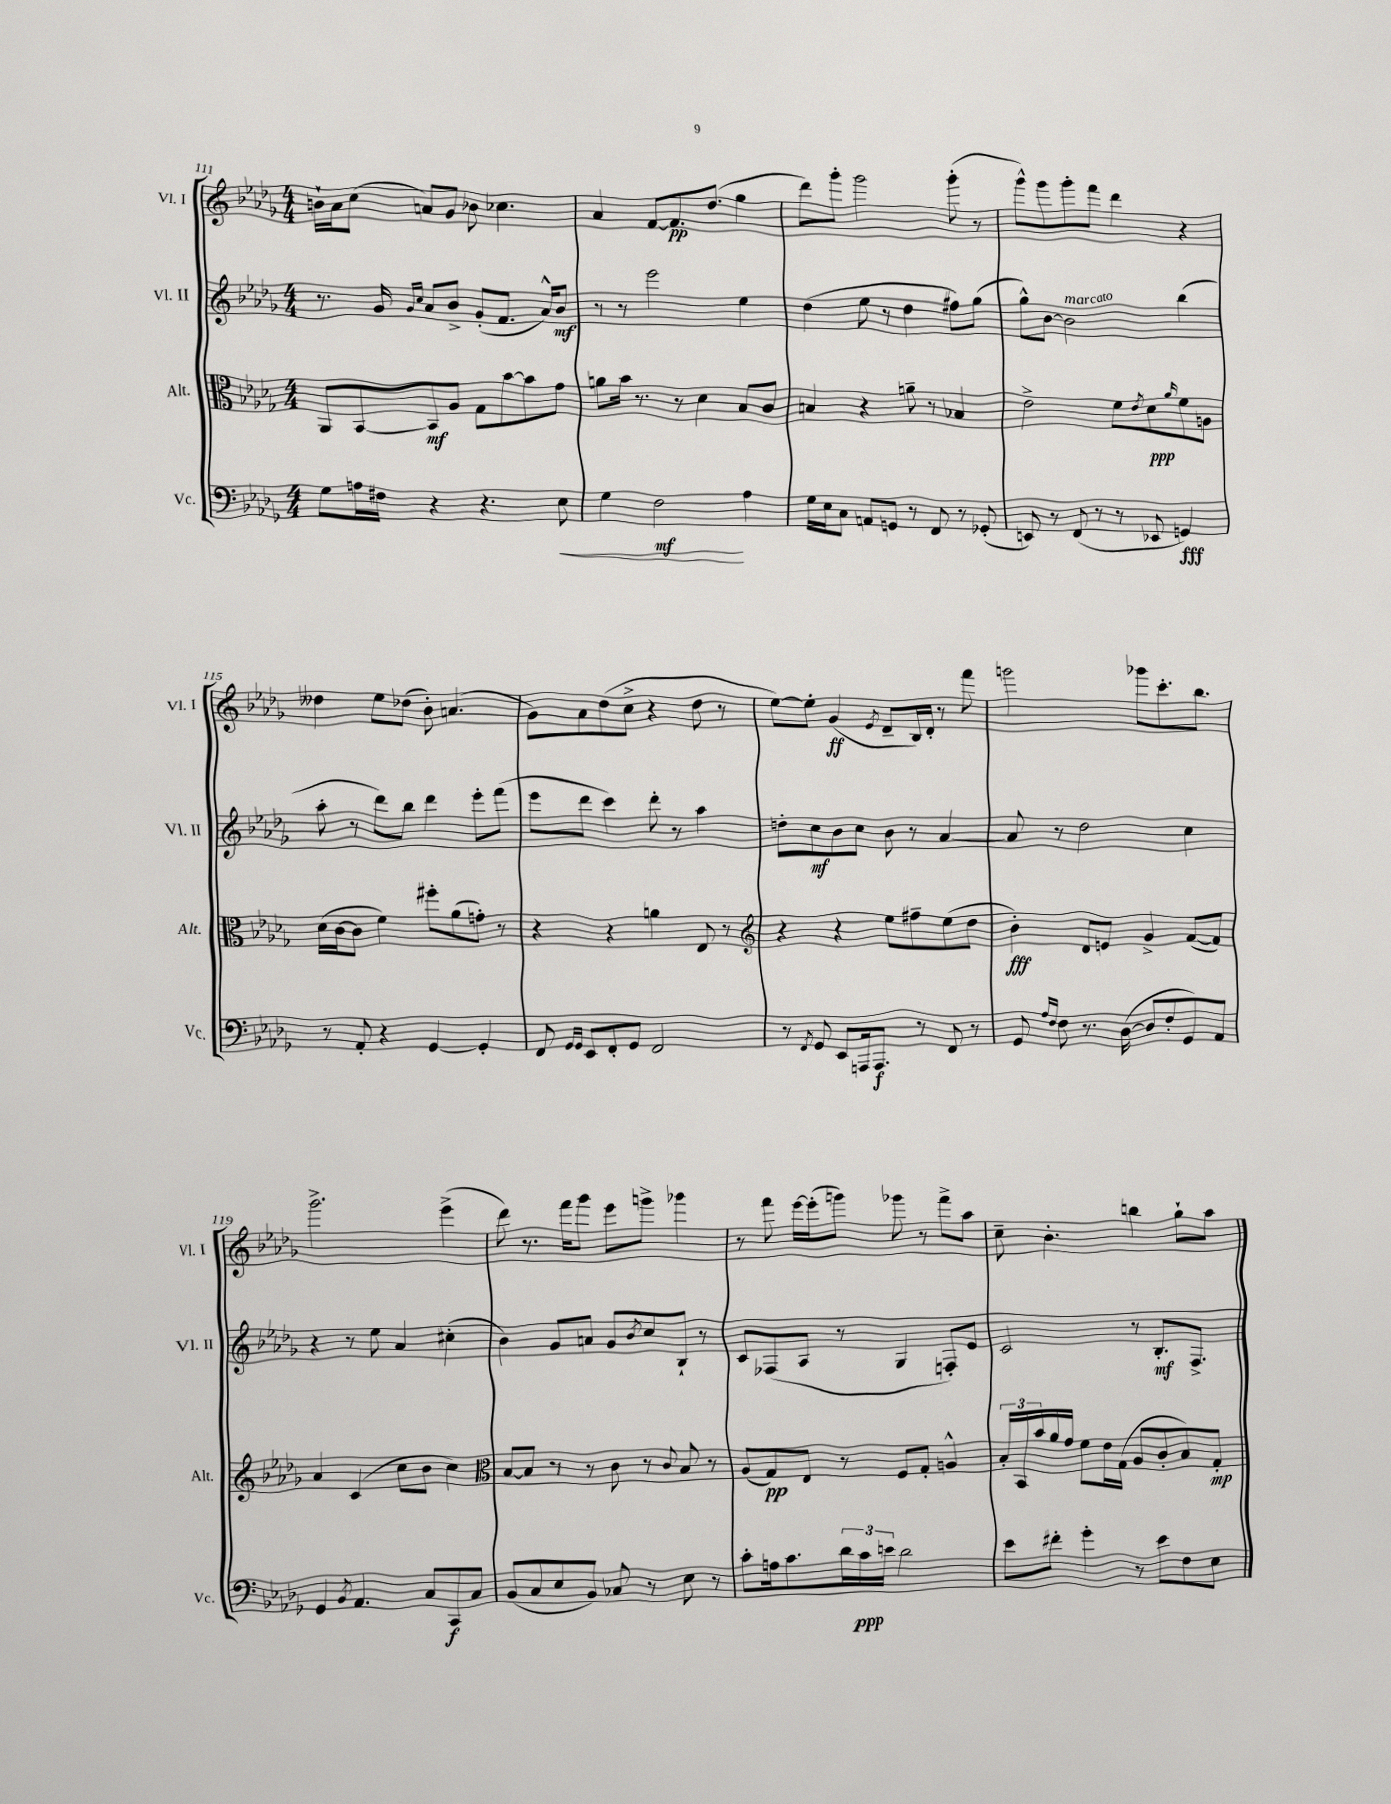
<<
\new StaffGroup <<
\new Staff = "s0" \with { instrumentName = "Vl. I" shortInstrumentName = "Vl. I" } {
    \clef treble \key des \major \numericTimeSignature \time 4/4
    b'16-! aes'16 c''8( a'8) ges'8 bes'8 ces''4. |
    aes'4 f'8~ f'8.\pp des''8.( ges''4 |
    des'''8) ges'''8-. ges'''2 ges'''8-.( r8 |
    ges'''8-^) ges'''8 ges'''8-. f'''8 des'''4 r4 |
    deses''4 ees''8 des''8( bes'8-.) a'4.( |
    ges'8) aes'8 des''8( c''8-> r4 des''8 r8 |
    ees''8~) ees''8-. ges'4\ff( \acciaccatura { ees'8 } des'8-- bes16) des'16-. r8 f'''8 |
    g'''2 ges'''8 c'''8.-. bes''8. |
    ges'''2.-> ees'''4->( |
    des'''8) r8. f'''16 ges'''8 ees'''8 g'''8-> ges'''4 |
    r8 f'''8 ees'''16~ ees'''16-.( g'''8) ges'''8 r8 f'''8-> aes''8 |
    c''8-- bes'4.-. b''4 ges''8-! aes''8 \bar "|." |
}
\new Staff = "s1" \with { instrumentName = "Vl. II" shortInstrumentName = "Vl. II" } {
    \clef treble \key des \major \numericTimeSignature \time 4/4
    r8. ges'16 \grace { ges'16 c''16 } aes'8 bes'8-> ges'8-.( f'8. aes'16-^) bes'8\mf |
    r8 r8 ees'''2 ees''4 |
    des''4( ees''8 r8 des''4 fis''8) ges''8( |
    ges''8-^) bes'8~ bes'2^\markup { \italic "marcato" } bes''4( |
    aes''8-. r8 des'''8) bes''8 des'''4 ees'''8-. f'''8( |
    ees'''8 des'''8 c'''4) des'''8-. r8 aes''4 |
    d''8-. c''8\mf bes'8 c''8 bes'8 r8 aes'4~ |
    aes'8 r8 des''2 c''4 |
    r4 r8 ees''8 aes'4 cis''4-.( |
    bes'4) ges'8 a'8 ges'8 \acciaccatura { bes'8 } c''8 bes8-! r8 |
    c'8 fes8( aes8 r8 ges4 f8-.) ees'8 |
    c'2 r8 bes8.-.\mf f8.-> \bar "|." |
}
\new Staff = "s2" \with { instrumentName = "Alt." shortInstrumentName = "Alt." } {
    \clef alto \key des \major \numericTimeSignature \time 4/4
    aes,8 bes,8~ bes,8\mf aes8 ges8 bes'8~ bes'8 ges'8 |
    a'8 bes'16 r8. r8 des'4 bes8 c'8 |
    b4 r4 a'8-- r8 bes4 |
    ees'2-> f'8 \acciaccatura { ees'8 } des'8\ppp \grace { aes'16 } f'8 a8 |
    des'16( c'16~ c'8 f'4) fis''8-. aes'8( g'8-.) r8 |
    r4 r4 a'4 ees8 r8 |
    \clef treble r4 r4 ees''8 fis''8-- ees''8( des''8 |
    bes'4-.\fff) des'8 e'8 ges'4-> f'8~( f'8) |
    aes'4 c'4( c''8 bes'8 c''4) |
    \clef alto bes8~ bes8 r8 r8 c'8 r8 \appoggiatura { c'8 } bes8 r8 |
    aes8( ges8\pp) ees8 r8 f8 ges8-. a4-^ |
    \tuplet 3/2 { bes16-. bes,16 bes'16 } aes'16 ges'16 f'8 ees'16 ges16( aes8 c'8-. bes8) ges8-.\mp \bar "|." |
}
\new Staff = "s3" \with { instrumentName = "Vc." shortInstrumentName = "Vc." } {
    \clef bass \key des \major \numericTimeSignature \time 4/4
    ges8 a16 fis16 r4 r4. ees8\< |
    ges4 f2\mf\! aes4 |
    ges16 ees16 c8 a,8 g,8 r8 f,8 r8 ges,8-.( |
    e,8) r8 f,8( r8 r8 ees,8 g,4\fff) |
    r8 aes,8-. r4 ges,4~ ges,4-. |
    f,8 \grace { ges,16 ges,16 } ees,8 f,8-. ges,8 f,2 |
    r8 \acciaccatura { f,8 } ges,8 ees,8 a,,16 a,,8.\f r8 f,8 r8 |
    ges,8 \grace { aes16 f16 } f8 r8. des16~( des8 f8-. ges,8) aes,8 |
    ges,4 \acciaccatura { bes,8 } aes,4. c8 c,8\f c8 |
    bes,8( c8 ees8 bes,8) ces8 r8 ees8 r8 |
    c'8-. a16 c'8. \tuplet 3/2 { des'16 c'16\ppp e'16 } des'2 |
    ees'8 fis'8-. ges'4-. r8 ees'8 f8 ees8 \bar "|." |
}
>>
>>
\layout { \context { \Score currentBarNumber = #111 } }
